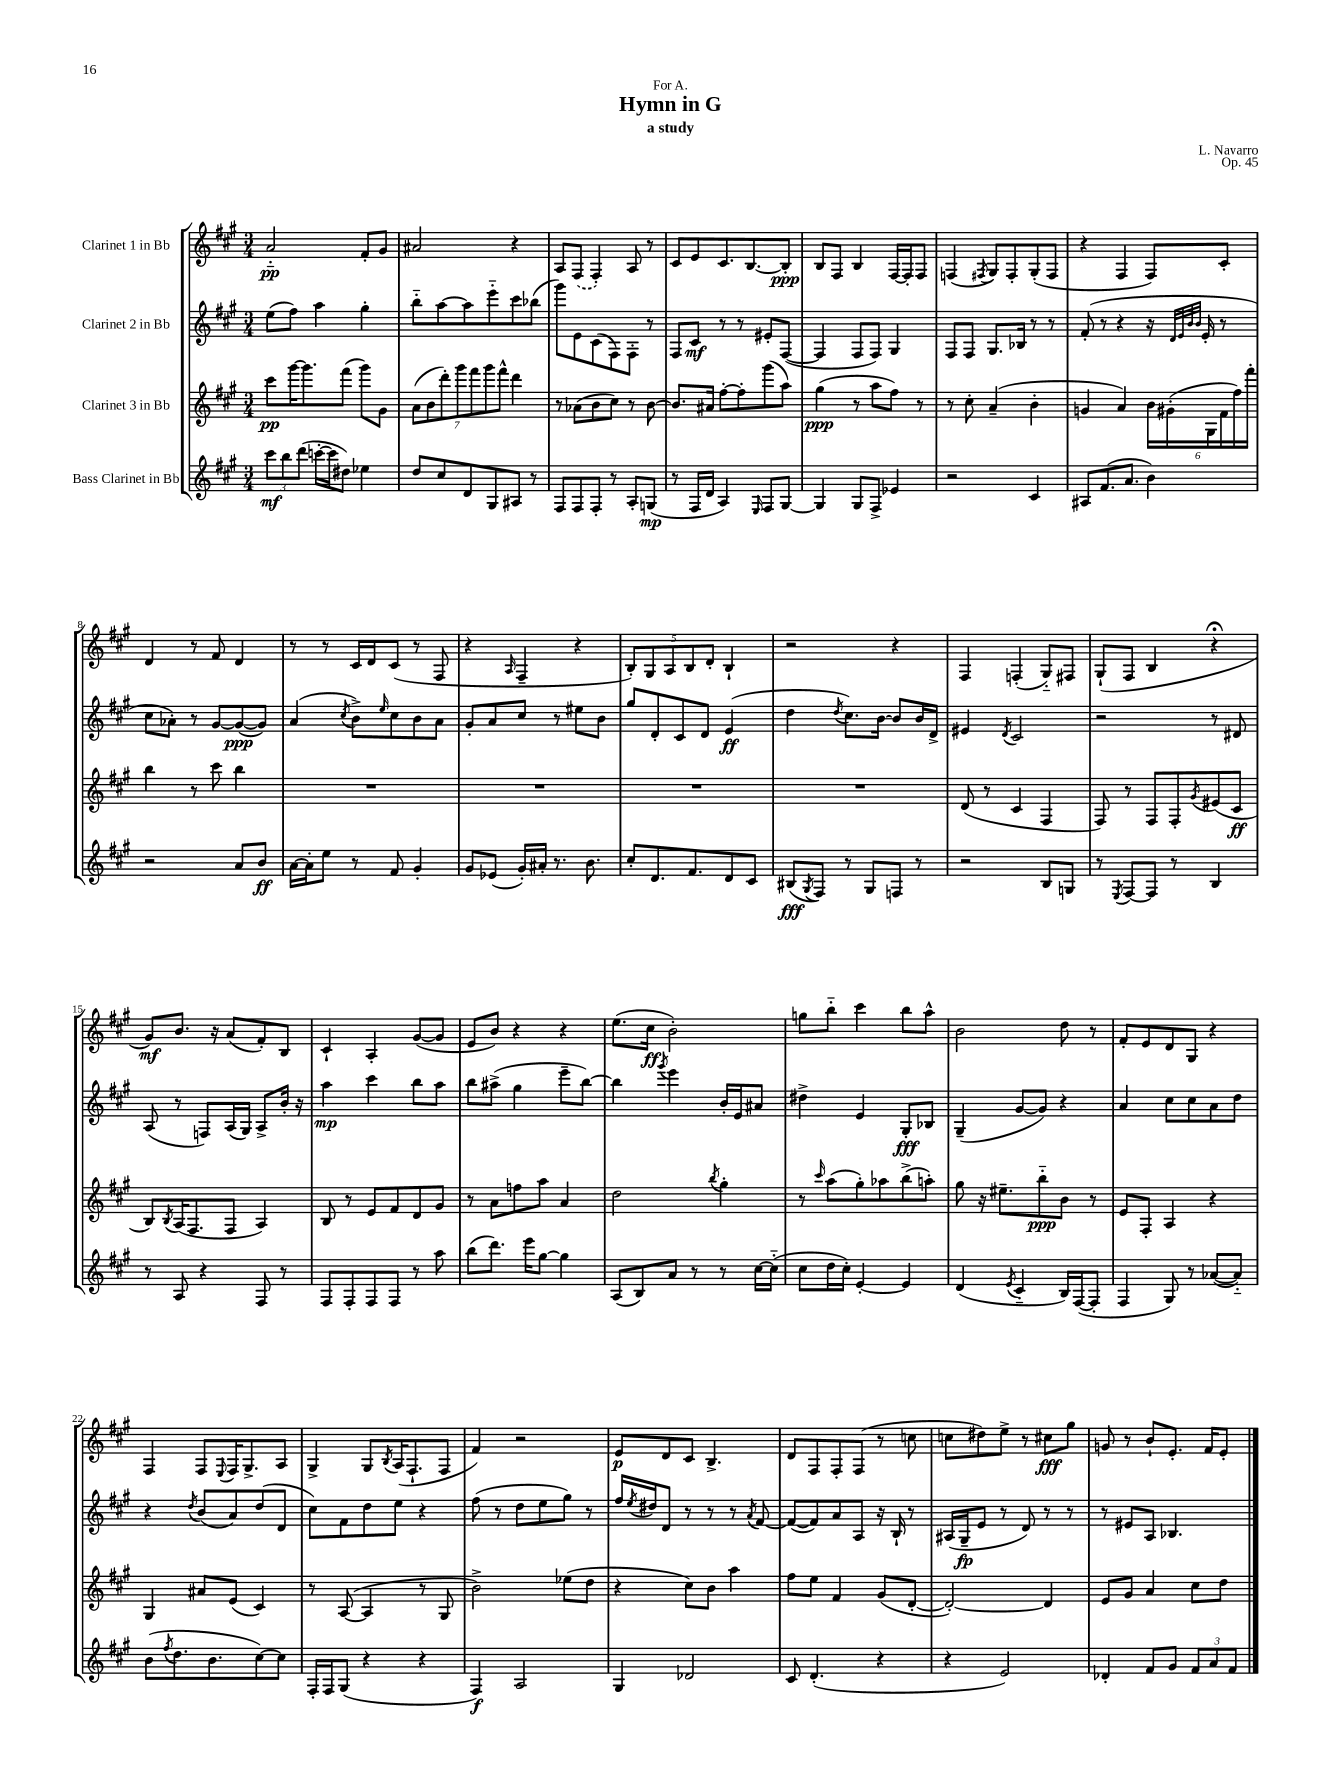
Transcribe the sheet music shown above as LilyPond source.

\header { title = "Hymn in G" composer = "L. Navarro" subtitle = "a study" dedication = "For A." opus = "Op. 45" }
<<
\new StaffGroup <<
\new Staff = "s0" \with { instrumentName = "Clarinet 1 in Bb" } {
    \clef treble \key a \major \numericTimeSignature \time 3/4
    a'2-_\pp fis'8-. gis'8 |
    ais'2 r4 |
    a8 \once \slurDashed fis8( fis4-.) a8 r8 |
    cis'8 e'8 cis'8. b8.~ b8-.\ppp |
    b8 fis8 b4 fis16~ fis16-. fis8 |
    f4( \acciaccatura { fis8 } gis8) fis8-. gis8-.( fis8 |
    r4 fis4 fis8) cis'8-. |
    d'4 r8 fis'8 d'4 |
    r8 r8 cis'16 d'16 cis'8( r8 fis8 |
    r4 \grace { a16 } fis4-- r4 |
    \tuplet 5/4 { b8-.) gis8 a8 b8 d'8-. } b4-! |
    r2 r4 |
    fis4 f4-.( gis8-_) fis8 |
    gis8-!( fis8 b4 r4\fermata |
    gis'8\mf) b'8. r16 a'8( fis'8-.) b8 |
    cis'4-! a4-. gis'8~( gis'8 |
    e'8 b'8) r4 r4 |
    e''8.( cis''16\ff b'2-.) |
    g''8 b''8-_ cis'''4 b''8 a''8-^ |
    b'2 d''8 r8 |
    fis'8-. e'8 d'8 gis8 r4 |
    fis4 fis8 \appoggiatura { e8 } fis16 gis8.-> a8 |
    gis4-> gis8 \acciaccatura { b8 } a16( fis8.-! fis8 |
    fis'4) r2 |
    e'8\p d'8 cis'8 b4.-> |
    d'8 fis8 fis8-. fis8( r8 c''8 |
    c''8 dis''8) e''8-> r8 cis''8\fff gis''8 |
    g'8 r8 b'8-! e'8.-. fis'16 e'8-. \bar "|." |
}
\new Staff = "s1" \with { instrumentName = "Clarinet 2 in Bb" } {
    \clef treble \key a \major \numericTimeSignature \time 3/4
    e''8( fis''8) a''4 gis''4-. |
    b''8-_ a''8~ a''8 e'''8-_ cis'''8 bes''8( |
    gis'''8) e'8 cis'8( fis8) fis8-. r8 |
    fis8 cis'8\mf r8 r8 eis'8-. fis8~( |
    fis4 fis8 fis8) gis4 |
    fis8 fis8 gis8. bes16 r8 r8 |
    fis'8-.( r8 r4 r16 \grace { d'32 e'32 b'32 b'32 } e'16-. r8 |
    cis''8 aes'8-.) r8 gis'8~ gis'8~\ppp( gis'8) |
    a'4( \acciaccatura { cis''8 } b'8->) \grace { e''16 } cis''8 b'8 a'8 |
    gis'8-. a'8 cis''8 r8 eis''8 b'8 |
    gis''8 d'8-. cis'8 d'8 e'4\ff( |
    d''4 \acciaccatura { d''8 } cis''8.) b'16~ b'8 b'16 d'16-> |
    eis'4 \acciaccatura { d'8 } cis'2 |
    r2 r8 dis'8 |
    a8( r8 f8) a16( gis16) a8-> b'16-. r16 |
    a''4\mp cis'''4 b''8 a''8 |
    b''8 ais''8->( gis''4 e'''8-- b''8~) |
    b''4 \acciaccatura { gis'''8 } e'''4 b'16-. e'16 ais'8 |
    dis''4-> e'4 gis8-.\fff bes8 |
    gis4--( gis'8~ gis'8) r4 |
    a'4 cis''8 cis''8 a'8 d''8 |
    r4 \acciaccatura { d''8 } b'8( a'8) d''8( d'8 |
    cis''8) fis'8 d''8 e''8 r4 |
    fis''8( r8 d''8 e''8 gis''8) r8 |
    fis''16 \acciaccatura { e''8 } dis''16 d'8 r8 r8 r8 \acciaccatura { a'8 } fis'8~ |
    fis'8~( fis'8) a'8 a8 r16 b16-! r8 |
    ais16( gis16--\fp e'8 r8 d'8) r8 r8 |
    r8 eis'8 a8 bes4. \bar "|." |
}
\new Staff = "s2" \with { instrumentName = "Clarinet 3 in Bb" } {
    \clef treble \key a \major \numericTimeSignature \time 3/4
    cis'''8\pp gis'''16~ gis'''8. fis'''8( gis'''8) gis'8 |
    \tuplet 7/4 { a'8( b'8 d'''8-.) gis'''8 fis'''8 gis'''8 fis'''8-^ } d'''4 |
    r8 aes'8( b'8 cis''8) r8 b'8~ |
    b'8. ais'16 fis''8~-. fis''8-. gis'''8( a''8) |
    gis''4\ppp( r8 a''8 fis''8) r8 |
    r8 cis''8-. a'4--( b'4-. |
    g'4 a'4) \tuplet 6/4 { b'16 gis'16-.( gis16 fis'16 fis''16) fis'''16-. } |
    b''4 r8 cis'''8 b''4 |
    R2. |
    R2. |
    R2. |
    R2. |
    d'8( r8 cis'4 fis4 |
    fis8) r8 fis8 fis8-. \acciaccatura { gis'8 } eis'8( cis'8\ff |
    b8) \acciaccatura { b8 } a16( fis8. fis8 a4) |
    b8 r8 e'8 fis'8 d'8 gis'8 |
    r8 a'8 f''8 a''8 a'4 |
    d''2 \acciaccatura { b''8 } gis''4-. |
    r8 \grace { cis'''16 } a''8( gis''8-.) aes''8 b''8->( a''8-.) |
    gis''8 r16 eis''8.-- b''8-_\ppp b'8 r8 |
    e'8 fis8-. a4 r4 |
    gis4 ais'8 e'8( cis'4) |
    r8 a8~( a4 r8 gis8 |
    b'2->) ees''8( d''8 |
    r4 cis''8) b'8 a''4 |
    fis''8 e''8 fis'4 gis'8( d'8~-. |
    d'2~-.) d'4 |
    e'8 gis'8 a'4 cis''8 d''8 \bar "|." |
}
\new Staff = "s3" \with { instrumentName = "Bass Clarinet in Bb" } {
    \clef treble \key a \major \numericTimeSignature \time 3/4
    \tuplet 3/2 { cis'''8\mf b''8 d'''8( } c'''16~-. c'''16 dis''8) ees''4 |
    d''8 cis''8 d'8 gis8 ais8 r8 |
    fis8 fis8 fis8-. r8 a8-. g8\mp( |
    r8 fis16 d'16 a4) \grace { e16 } fis8 gis8~ |
    gis4 gis8 fis8-> ees'4 |
    r2 cis'4 |
    ais8 fis'8.( a'8. b'4) |
    r2 a'8 b'8\ff |
    a'16~ a'16-. e''8 r8 fis'8 gis'4-. |
    gis'8 ees'8( gis'16-.) ais'16-. r8. b'8. |
    cis''8-. d'8. fis'8. d'8 cis'8 |
    bis8\fff( \acciaccatura { gis8 } fis8) r8 gis8 f8 r8 |
    r2 b8 g8 |
    r8 \acciaccatura { e8 } fis8~ fis8 r8 b4 |
    r8 a8 r4 fis8 r8 |
    fis8 fis8-. fis8 fis8 r8 a''8 |
    b''8( d'''8.) e'''16 gis''8~ gis''4 |
    a8( b8) a'8 r8 r8 cis''16~ cis''16-_( |
    cis''8 d''16 cis''16-.) e'4~-. e'4 |
    d'4( \acciaccatura { e'8 } cis'4-_ b16) fis16~( fis8-. |
    fis4 gis8) r8 aes'8~( aes'8-_) |
    b'8( \acciaccatura { fis''8 } d''8. b'8. cis''8~) cis''8 |
    fis16-. fis16 gis8( r4 r4 |
    fis4\f) a2 |
    gis4 des'2 |
    cis'8 d'4.-.( r4 |
    r4 e'2) |
    des'4-. fis'8 gis'8 \tuplet 3/2 { fis'8 a'8 fis'8 } \bar "|." |
}
>>
>>
